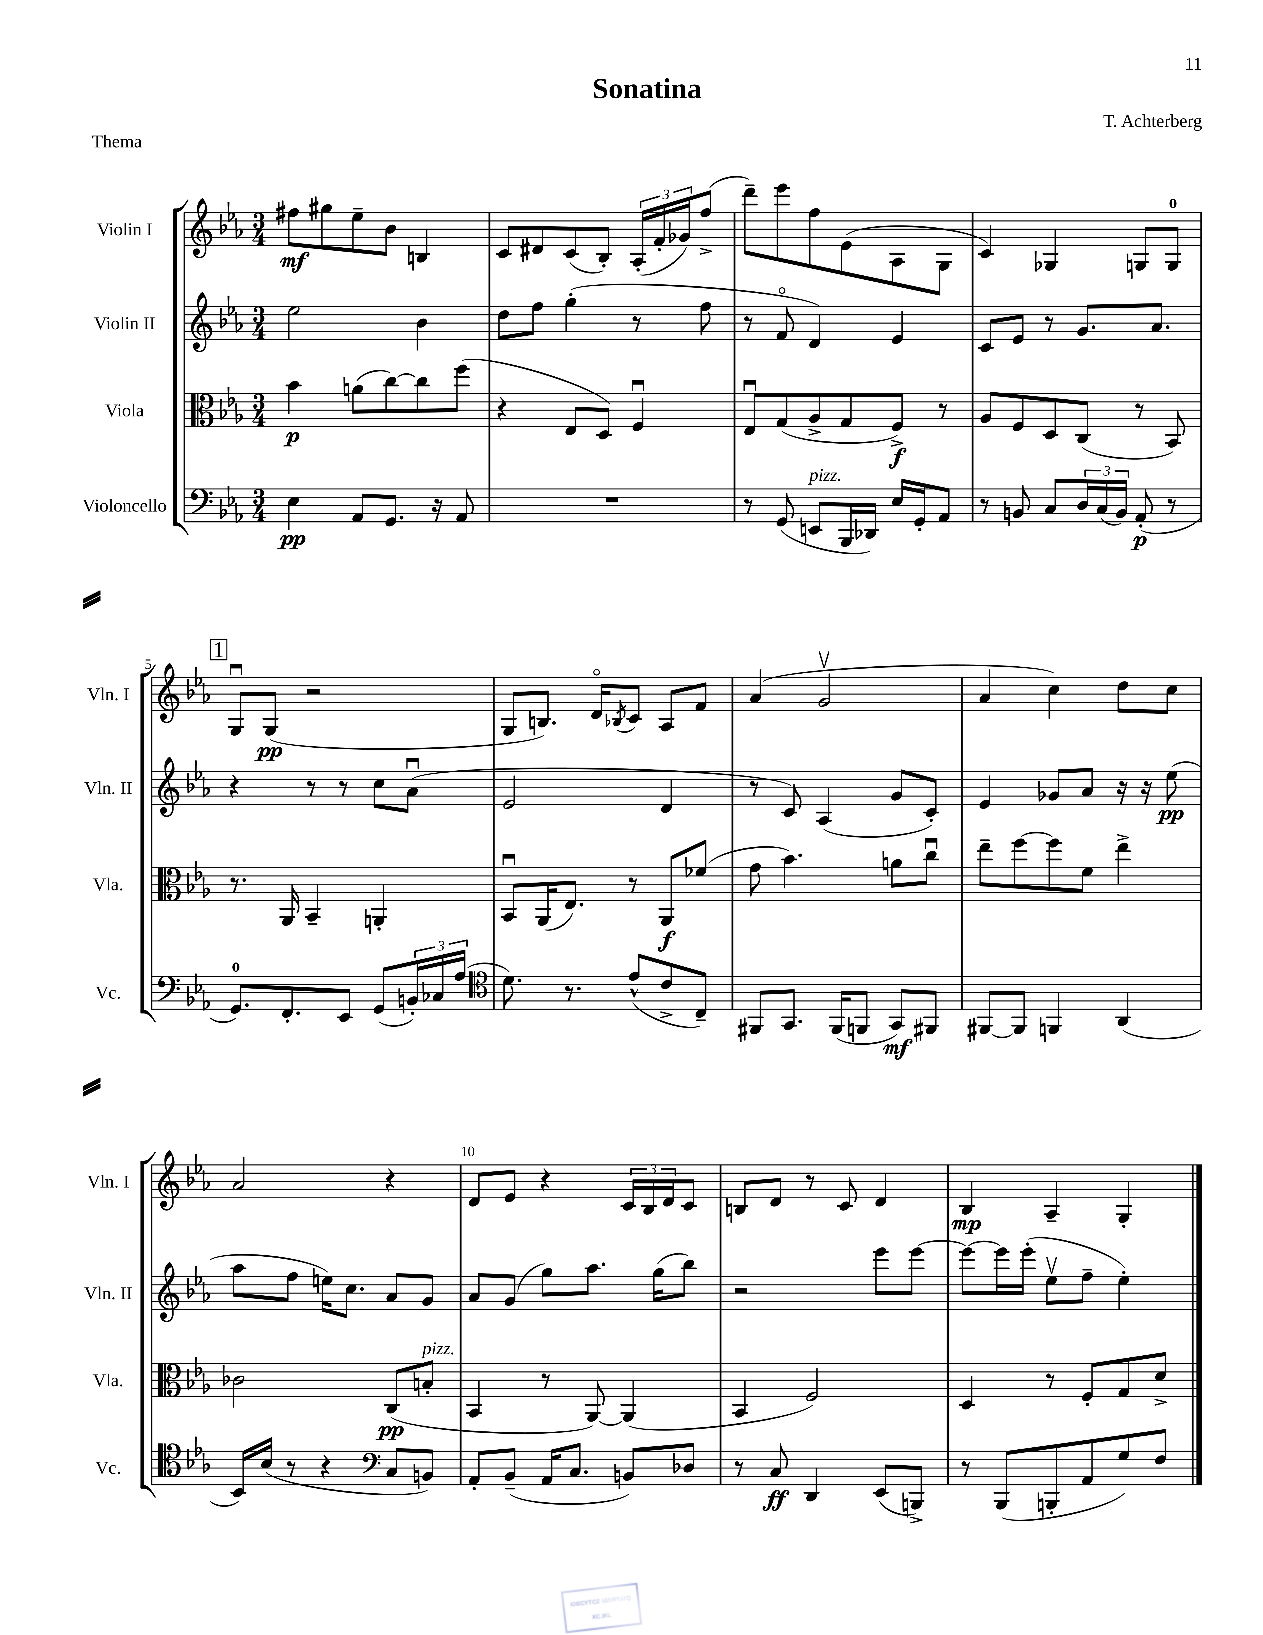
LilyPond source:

\header { title = "Sonatina" composer = "T. Achterberg" piece = "Thema" }
<<
\new StaffGroup <<
\new Staff = "s0" \with { instrumentName = "Violin I" shortInstrumentName = "Vln. I" } {
    \clef treble \key ees \major \numericTimeSignature \time 3/4
    fis''8\mf gis''8 ees''8-- bes'8 b4 |
    c'8 dis'8 c'8( bes8-.) \tuplet 3/2 { aes16-.( f'16-. ges'16) } f''8->( |
    d'''8--) ees'''8 f''8 ees'8( aes8 g8 |
    c'4) ges4 g8 g8-0 |
    \mark \markup { \box "1" } g8\downbow g8\pp( r2 |
    g8 b8.) d'16\flageolet \acciaccatura { bes8 } c'8 aes8 f'8 |
    aes'4( g'2\upbow |
    aes'4 c''4) d''8 c''8 |
    aes'2 r4 |
    d'8 ees'8 r4 \tuplet 3/2 { c'16 bes16 d'16 } c'8 |
    b8 d'8 r8 c'8 d'4 |
    bes4\mp aes4-- g4-. \bar "|." |
}
\new Staff = "s1" \with { instrumentName = "Violin II" shortInstrumentName = "Vln. II" } {
    \clef treble \key ees \major \numericTimeSignature \time 3/4
    ees''2 bes'4 |
    d''8 f''8 g''4-.( r8 f''8 |
    r8 f'8\flageolet d'4) ees'4 |
    c'8 ees'8 r8 g'8. aes'8. |
    \mark \markup { \box "1" } r4 r8 r8 c''8 aes'8\downbow( |
    ees'2 d'4 |
    r8 c'8) aes4( g'8 c'8-.) |
    ees'4 ges'8 aes'8 r16 r16 ees''8\pp( |
    aes''8 f''8 e''16) c''8. aes'8 g'8 |
    aes'8 g'8( g''8) aes''8. g''16( bes''8) |
    r2 ees'''8 ees'''8~ |
    ees'''8~ ees'''16 ees'''16-.( ees''8\upbow f''8-- ees''4-.) \bar "|." |
}
\new Staff = "s2" \with { instrumentName = "Viola" shortInstrumentName = "Vla." } {
    \clef alto \key ees \major \numericTimeSignature \time 3/4
    bes'4\p a'8( c''8~) c''8 f''8( |
    r4 ees8 d8) f4\downbow |
    ees8\downbow g8( aes8-> g8 f8->\f) r8 |
    aes8 f8 d8 c8( r8 bes,8) |
    \mark \markup { \box "1" } r8. aes,16 bes,4-- a,4-. |
    bes,8\downbow aes,16( ees8.) r8 aes,8\f fes'8( |
    g'8 bes'4.) a'8 c''8\downbow |
    ees''8-- f''8~ f''8 f'8 ees''4-> |
    ces'2 c8\pp( b8-.^\markup { \italic "pizz." } |
    bes,4 r8 aes,8~) aes,4( |
    bes,4 f2) |
    d4 r8 f8-. g8 d'8-> \bar "|." |
}
\new Staff = "s3" \with { instrumentName = "Violoncello" shortInstrumentName = "Vc." } {
    \clef bass \key ees \major \numericTimeSignature \time 3/4
    ees4\pp aes,8 g,8. r16 aes,8 |
    R2. |
    r8 g,8( e,8^\markup { \italic "pizz." } bes,,16 des,16) ees16 g,16-. aes,8 |
    r8 b,8 c8 \tuplet 3/2 { d16 c16( b,16) } aes,8-.\p( r8 |
    \mark \markup { \box "1" } g,8.-0) f,8.-. ees,8 g,8( \tuplet 3/2 { b,16-.) ces16 aes16( } |
    \clef tenor d'8.) r8. ees'8-^( c'8-> c8--) |
    fis,8 g,8. fis,16( f,8 g,8\mf) fis,8 |
    fis,8~ fis,8 f,4 aes,4( |
    bes,16) bes16( r8 r4 \clef bass c8 b,8) |
    aes,8-. bes,8--( aes,16 c8. b,8) des8 |
    r8 c8\ff d,4 ees,8( b,,8->) |
    r8 bes,,8( b,,8-. aes,8 g8) f8 \bar "|." |
}
>>
>>
\layout { \context { \Score \override BarNumber.break-visibility = ##(#f #t #t) barNumberVisibility = #(every-nth-bar-number-visible 5) } }
